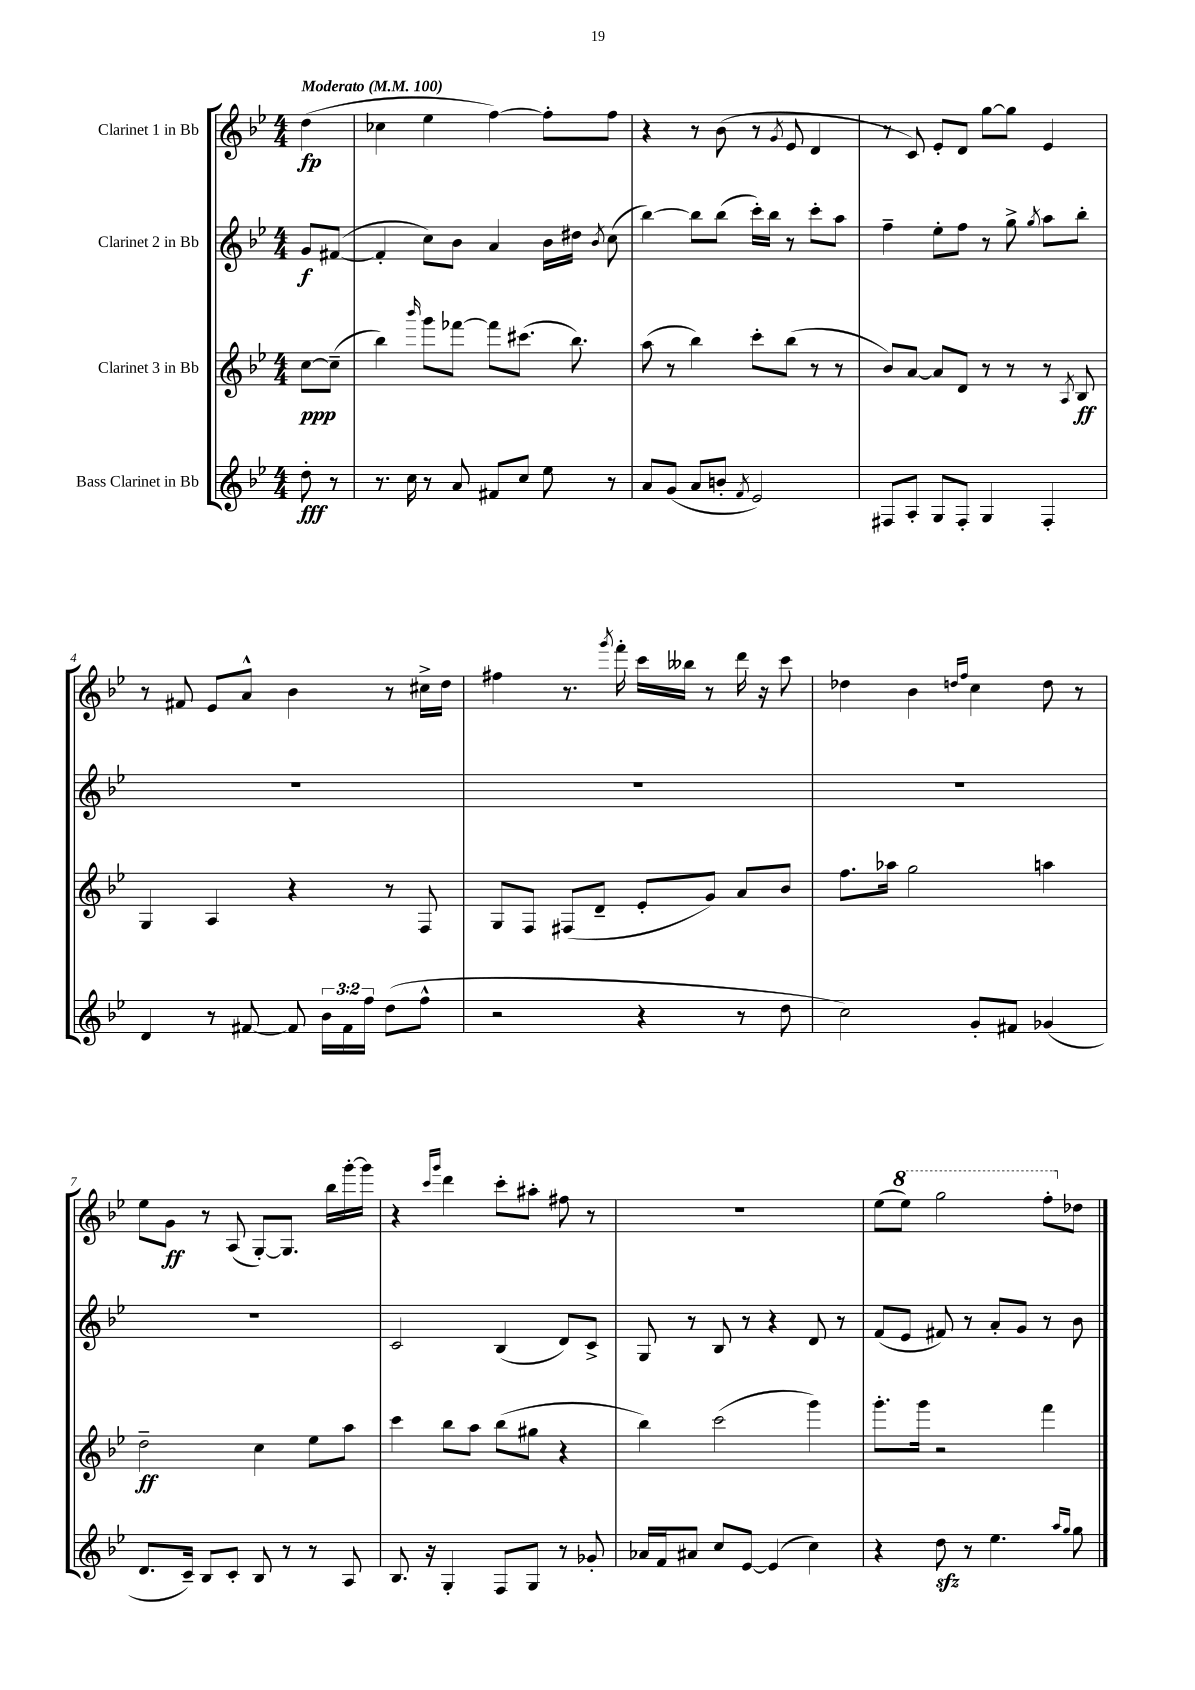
<<
\new StaffGroup <<
\new Staff = "s0" \with { instrumentName = "Clarinet 1 in Bb" } {
    \clef treble \key bes \major \numericTimeSignature \time 4/4 \partial 4 \tempo "Moderato" 4 = 100
    \autoBeamOff d''4\fp( |
    ces''4 ees''4 f''4~) f''8[-. f''8] |
    r4 r8 bes'8( r8 \acciaccatura { g'8 } ees'8 d'4 |
    r8 c'8) ees'8[-. d'8] g''8[~ g''8] ees'4 |
    r8 fis'8 ees'8[ a'8]-^ bes'4 r8 cis''16[-> d''16] |
    fis''4 r8. \acciaccatura { g'''8 } f'''16-. c'''16[ beses''16] r8 d'''16 r16 c'''8 |
    des''4 bes'4 \grace { d''16[ f''16] } c''4 d''8 r8 |
    ees''8[ g'8]\ff r8 a8( g8[~-.) g8.] bes''16[ g'''16~-. g'''16] |
    r4 \grace { c'''16[ g'''16] } d'''4 c'''8[-. ais''8]-. fis''8 r8 |
    R1 |
    ees''8[( \ottava #1 ees'''8]) g'''2 f'''8[-. \ottava #0 des''8] \bar "|." |
}
\new Staff = "s1" \with { instrumentName = "Clarinet 2 in Bb" } {
    \clef treble \key bes \major \numericTimeSignature \time 4/4 \partial 4
    \autoBeamOff g'8[\f fis'8]~( |
    fis'4-. c''8[) bes'8] a'4 bes'16[ dis''16] \acciaccatura { bes'8 } c''8( |
    bes''4~) bes''8[ bes''8]( c'''16[-.) bes''16] r8 c'''8[-. a''8] |
    f''4-- ees''8[-. f''8] r8 g''8-> \acciaccatura { g''8 } a''8[ bes''8]-. |
    R1 |
    R1 |
    R1 |
    R1 |
    c'2 bes4( d'8[) c'8]-> |
    g8 r8 bes8 r8 r4 d'8 r8 |
    f'8[( ees'8] fis'8) r8 a'8[-. g'8] r8 bes'8 \bar "|." |
}
\new Staff = "s2" \with { instrumentName = "Clarinet 3 in Bb" } {
    \clef treble \key bes \major \numericTimeSignature \time 4/4 \partial 4
    \autoBeamOff c''8[~\ppp c''8]--( |
    bes''4) \grace { bes'''16 } g'''8[ fes'''8]~ fes'''8[ cis'''8.]( bes''8.) |
    a''8( r8 bes''4) c'''8[-. bes''8]( r8 r8 |
    bes'8[) a'8]~ a'8[ d'8] r8 r8 r8 \acciaccatura { a8 } bes8\ff |
    g4 a4 r4 r8 f8 |
    g8[ f8] fis8[( d'8]-- ees'8[-. g'8]) a'8[ bes'8] |
    f''8.[ aes''16] g''2 a''4 |
    d''2--\ff c''4 ees''8[ a''8] |
    c'''4 bes''8[ a''8] bes''8[( gis''8] r4 |
    bes''4) c'''2( g'''4) |
    g'''8.[-. g'''16] r2 f'''4 \bar "|." |
}
\new Staff = "s3" \with { instrumentName = "Bass Clarinet in Bb" } {
    \clef treble \key bes \major \numericTimeSignature \time 4/4 \override Staff.TupletNumber.text = #tuplet-number::calc-fraction-text \partial 4
    \autoBeamOff d''8-.\fff r8 |
    r8. c''16 r8 a'8 fis'8[ c''8] ees''8 r8 |
    a'8[ g'8]( a'8[ b'8]-. \acciaccatura { f'8 } ees'2) |
    fis8[ a8]-. g8[ fis8]-. g4 fis4-. |
    d'4 r8 fis'8~ fis'8 \tuplet 3/2 { bes'16[ fis'16 f''16] } d''8[( f''8]-^ |
    r2 r4 r8 d''8 |
    c''2) g'8[-. fis'8] ges'4( |
    d'8.[ c'16]--) bes8[ c'8]-. bes8 r8 r8 a8 |
    bes8. r16 g4-. f8[ g8] r8 ges'8-. |
    aes'16[ f'16 ais'8] c''8[ ees'8]~ ees'4( c''4) |
    r4 d''8\sfz r8 ees''4. \grace { a''16[ g''16] } g''8 \bar "|." |
}
>>
>>
